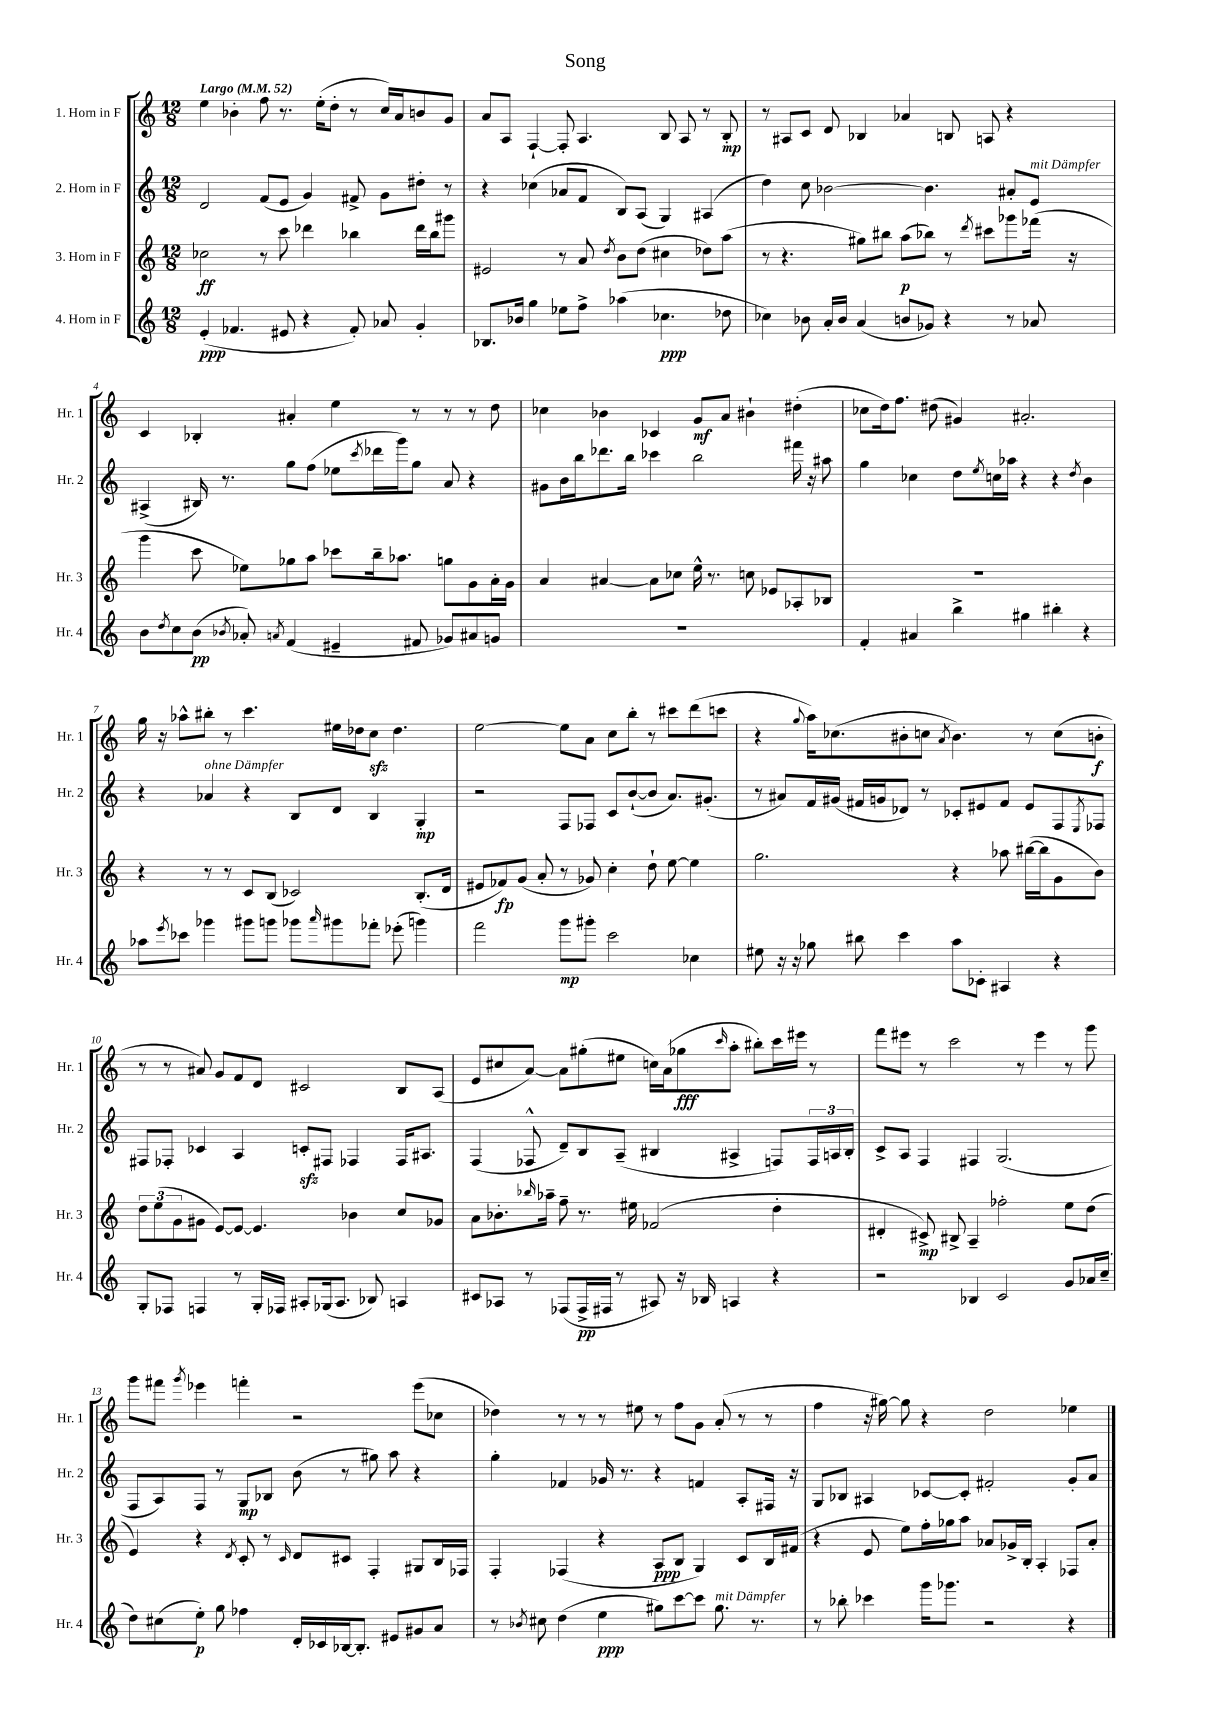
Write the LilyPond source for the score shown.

\header { title = "Song" }
<<
\new StaffGroup <<
\new Staff = "s0" \with { instrumentName = "1. Horn in F" shortInstrumentName = "Hr. 1" } {
    \clef treble \key c \major \numericTimeSignature \time 12/8 \tempo "Largo" 4 = 52
    e''4 bes'4-. f''8 r8. e''16-.( d''8-. r8 c''16) a'16 b'8 g'8 |
    a'8 a8 f4~-! f8-. a4. b8 a8 r8 b8-.\mp |
    r8 ais8 c'8 d'8 bes4 aes'4 b8 a8 r4 |
    c'4 bes4-. ais'4-. e''4 r8 r8 r8 d''8 |
    ces''4 bes'4 ces'4 g'8\mf a'8 bis'4-! dis''4-.( |
    ces''8 d''16) f''8. dis''8( gis'4) ais'2.-. |
    g''16 r16 aes''8-^ bis''8-. r8 c'''4. eis''16 des''16 c''8\sfz des''4. |
    e''2~ e''8 a'8 c''8 b''8-. r8 cis'''8 d'''8( c'''8 |
    r4 \appoggiatura { g''8 } a''16) ces''8.( bis'8-. c''8 \acciaccatura { a'8 } bis'4.) r8 c''8( b'8-.\f |
    r8 r8 ais'8) g'8 f'8 d'8 cis'2 b8 a8( |
    e'8 cis''8 a'8~) a'8 gis''8-.( eis''8 c''16) a'16( ges''8\fff \grace { c'''16 } a''8-. bis''8-.) c'''16 eis'''16 r8 |
    f'''8 eis'''8 r8 c'''2 r8 eis'''4 r8 g'''8 |
    g'''8 fis'''8 \acciaccatura { g'''8 } ees'''4 f'''4-. r2 ees'''8( ces''8 |
    des''4) r8 r8 r8 eis''8 r8 f''8 g'8 a'8-.( r8 r8 |
    f''4 r16 gis''16~) gis''8 r4 d''2 ees''4 \bar "|." |
}
\new Staff = "s1" \with { instrumentName = "2. Horn in F" shortInstrumentName = "Hr. 2" } {
    \clef treble \key c \major \numericTimeSignature \time 12/8
    d'2 f'8( e'8 g'4) fis'8-> g'8 dis''8-. r8 |
    r4 ces''4( aes'8 f'8 b8) a8( g4) ais4( |
    d''4) c''8 bes'2~ bes'4. ais'8-. e'8^\markup { \italic "mit Dämpfer" } |
    ais4->( bis16) r8. g''8 f''8( ees''8 \acciaccatura { c'''8 } des'''16 g'''16) g''8 a'8 r4 |
    gis'8 b'16 b''16 des'''8. b''16 ces'''4 b''2 fis'''16 r16 ais''8 |
    g''4 ces''4 d''8 \acciaccatura { e''8 } c''16 aes''16 r4 r4 \acciaccatura { d''8 } b'4 |
    r4 aes'4^\markup { \italic "ohne Dämpfer" } r4 b8 d'8 b4 g4-.\mp |
    r2 f8 fes8 c'8 b'8~-!( b'8 a'8.) gis'8.-.( |
    r8 ais'8) f'16 gis'16( fis'16 g'16 des'8) r8 ces'8-. eis'8 fis'8 eis'8 f8 \acciaccatura { e8 } fes8 |
    fis8 fes8-. ces'4 a4 c'8-.\sfz fis8 fes4 fes16 ais8. |
    f4( fes8-^ d'8--) b8 a8--( bis4 ais4-> f8) \tuplet 3/2 { f16 a16 bis16-. } |
    c'8-> a8 f4 fis4 g2.( |
    f8 a8) f8 r8 g8\mp bes8 b'8( r8 gis''8) a''8 r4 |
    g''4-. fes'4 ges'16 r8. r4 f'4 a8-. fis16 r16 |
    g8 bes8 ais4 ces'8~ ces'8-. fis'2-. g'8-. a'8 \bar "|." |
}
\new Staff = "s2" \with { instrumentName = "3. Horn in F" shortInstrumentName = "Hr. 3" } {
    \clef treble \key c \major \numericTimeSignature \time 12/8
    ces''2\ff r8 c'''8 des'''4 bes''4 des'''16 bes''16 gis'''8 |
    eis'2 r8 a'8 \acciaccatura { d''8 } b'8 d''8( cis''4 des''8) a''8( |
    r8 r4. gis''8) bis''8 a''8\p( bes''8) r8 \acciaccatura { d'''8 } cis'''8 ges'''8 fes'''16( r16 |
    g'''4 c'''8 ees''8) ges''8 a''8 ces'''8 b''16-- aes''8. g''8 g'8 a'16-. g'16 |
    a'4 ais'4~ ais'8 ces''8 e''16-^ r8. c''8 ees'8 aes8-. bes8 |
    R1. |
    r4 r8 r8 c'8 b8( ces'2) b8.-.( d'16 |
    eis'8 fes'8\fp) g'8( a'8-. r8 ges'8) c''4-. d''8-! e''8~ e''4 |
    g''2. r4 aes''8 bis''16~( bis''16 g'8 b'8) |
    \tuplet 3/2 { d''8 e''8( g'8 } gis'8 e'8~) e'8~ e'4. bes'4 c''8 ges'8 |
    a'8 bes'8.-. \grace { bes''16 } aes''16-- f''8-- r8. eis''16 fes'2( d''4-. |
    dis'4-. cis'8->\mp) bis8-> a4-- fes''2-. e''8 d''8( |
    e'4) r4 \acciaccatura { d'8 } c'8-. r8 \grace { c'16 } d'8 cis'8 f4-. gis8 b16 fes16 |
    f4-. fes4( r4 a8\ppp b8 g4) c'8 b16 fis'16( |
    r4 e'8 e''8) f''16-. ges''16 a''8 aes'8 ges'16-> b16-. a4-. fes8 aes'8-. \bar "|." |
}
\new Staff = "s3" \with { instrumentName = "4. Horn in F" shortInstrumentName = "Hr. 4" } {
    \clef treble \key c \major \numericTimeSignature \time 12/8
    e'4-.\ppp( fes'4. eis'8 r4 fes'8-.) aes'8 g'4-. |
    bes8. bes'16 g''4 ees''8 f''8-> aes''4( ces''4.\ppp des''8 |
    ces''4) bes'8 a'16-. bes'16 a'4( b'8 ges'8) r4 r8 aes'8 |
    b'8 \acciaccatura { d''8 } c''8 b'8\pp( \acciaccatura { bes'8 } aes'8-.) \acciaccatura { a'8 } f'4( eis'4-- fis'8 ges'8) ais'8 g'8 |
    R1. |
    f'4-. ais'4 b''4-> gis''4 bis''4-. r4 |
    aes''8 \acciaccatura { e'''8 } ces'''8 ges'''4 gis'''8 g'''8 ges'''8 \grace { a'''16 } gis'''8 fes'''8-. ees'''8-.( g'''4) |
    f'''2 g'''8\mp gis'''8-. c'''2 ces''4 |
    eis''8 r16 r16 ges''8 bis''8 c'''4 a''8 ces'8-. ais4 r4 |
    g8-. fes8 f4 r8 g16-. fes16 ais8-. ges16( ais8. bes8) a4 |
    cis'8 aes8 r8 fes8( fes16->\pp fis16 r8 ais8) r16 bes16 a4 r4 |
    r2 bes4 c'2 g'8 aes'16 c''16--( |
    d''8) cis''8( e''8-.\p) g''8 fes''4 d'16-. ces'16 bes16~ bes8.-. eis'8 gis'8 a'8 |
    r8 \acciaccatura { bes'8 } cis''8 d''4( e''4\ppp gis''8) c'''8~ c'''8 gis''8.^\markup { \italic "mit Dämpfer" } r8. |
    r8 bes''8-. ces'''4 g'''16 ges'''8. r2 r4 \bar "|." |
}
>>
>>
